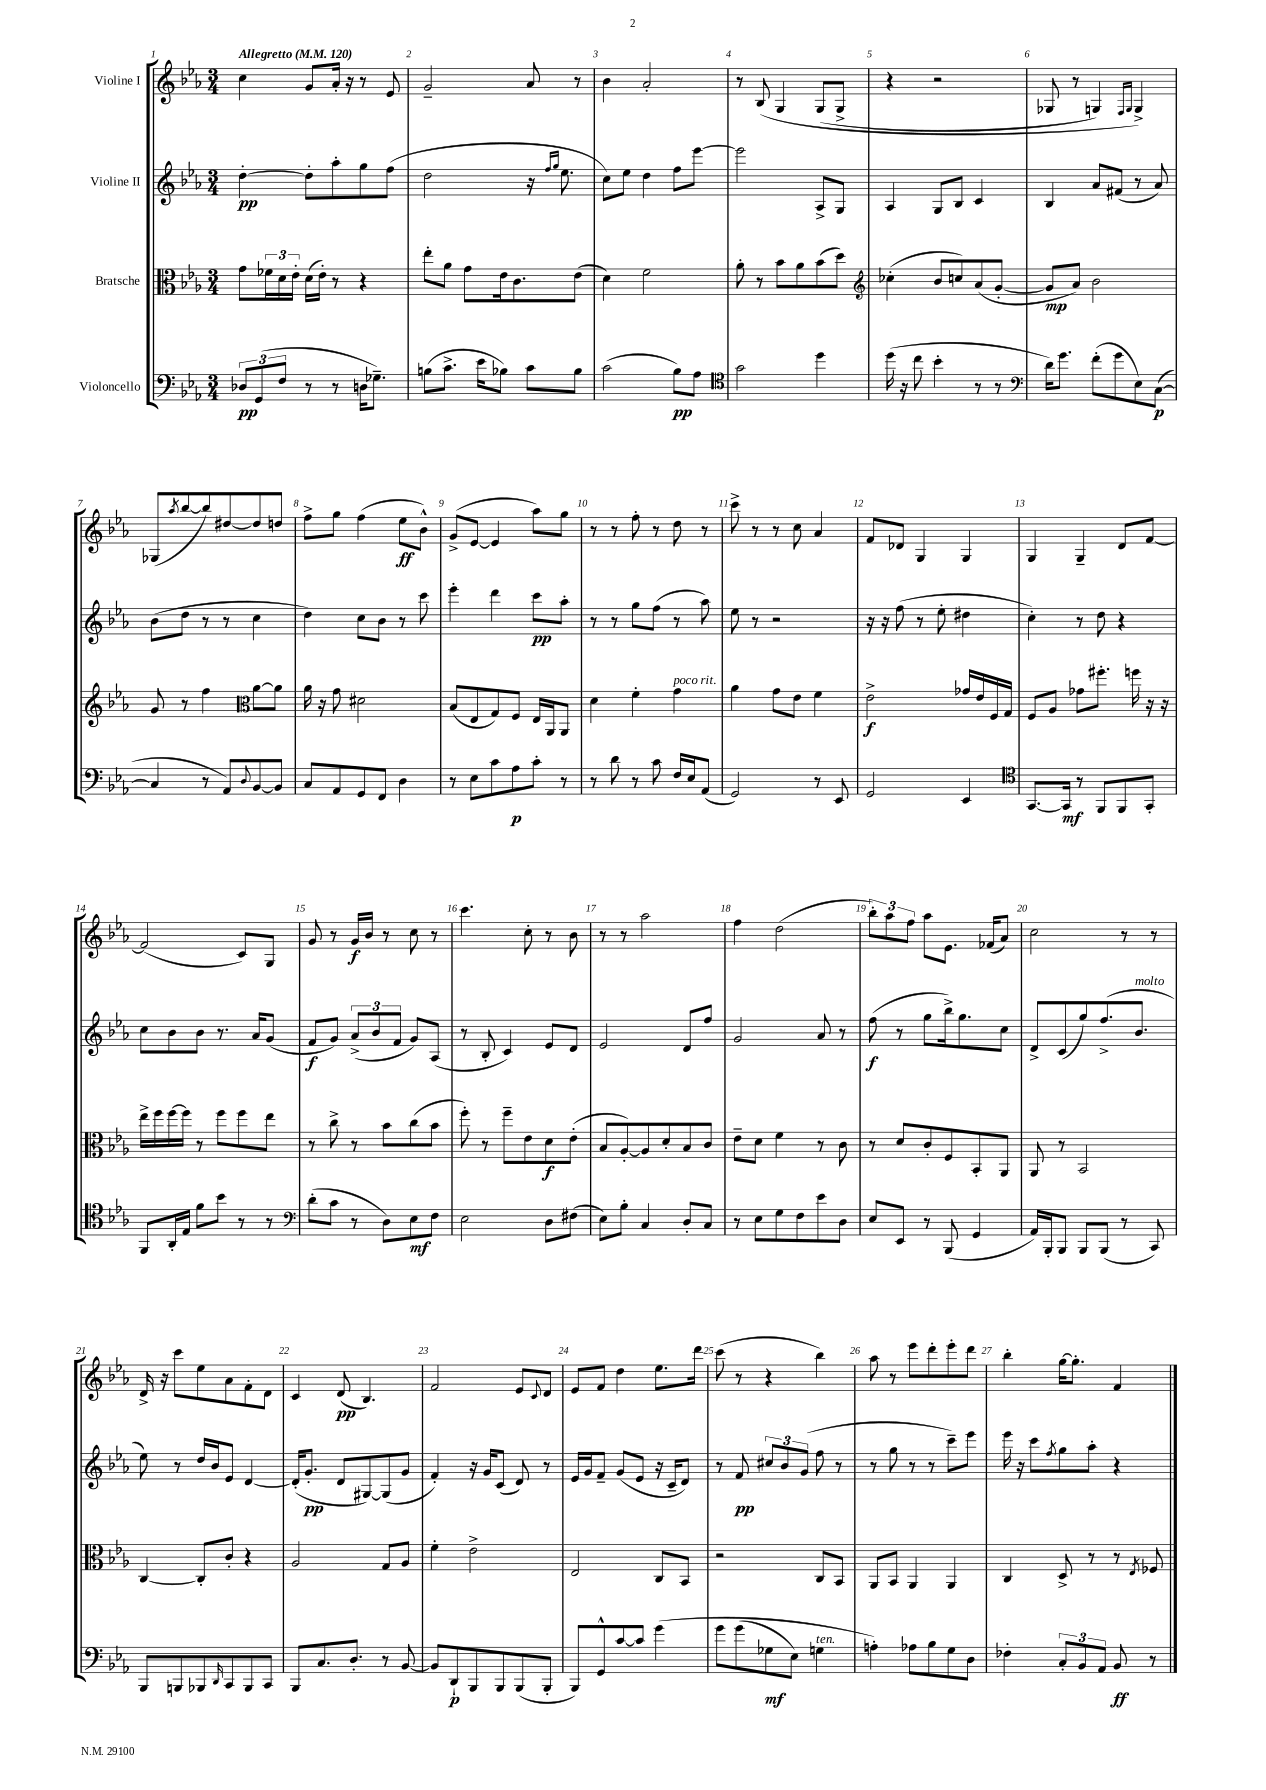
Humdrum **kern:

**kern	**dynam	**kern	**dynam	**kern	**dynam	**kern	**dynam
*part4	*part4	*part3	*part3	*part2	*part2	*part1	*part1
*staff4	*staff4	*staff3	*staff3	*staff2	*staff2	*staff1	*staff1
*I"Violoncello	*	*I"Bratsche	*	*I"Violine II	*	*I"Violine I	*
*clefF4	*	*clefC3	*	*clefG2	*	*clefG2	*
*k[b-e-a-]	*	*k[b-e-a-]	*	*k[b-e-a-]	*	*k[b-e-a-]	*
*M3/4	*	*M3/4	*	*M3/4	*	*M3/4	*
*MM120	*	*MM120	*	*MM120	*	*MM120	*
=1	=1	=1	=1	=1	=1	=1	=1
!	!	!	!	!	!	!LO:TX:a:B:t=Allegretto	!
12D-X/L	pp	8g\L	.	[4dd'\	pp	4cc\	.
(12GG/	.	.	.	.	.	.	.
.	.	24f-X\L	.	.	.	.	.
12F/J	.	24d\	.	.	.	.	.
.	.	24e-'\JJ	.	.	.	.	.
8r	.	(16d\LL	.	8dd'\L]	.	8g/L	.
.	.	16e-'\JJ)	.	.	.	.	.
8r	.	8r	.	8aa-'\	.	16a-'/Jk	.
.	.	.	.	.	.	16r	.
16Dn\KL	.	4r	.	8gg\	.	8r	.
8.G-X~\J)	.	.	.	.	.	.	.
.	.	.	.	(8ff\J	.	8e-/	.
=2	=2	=2	=2	=2	=2	=2	=2
(8Bn\L	.	8ee-'\L	.	2dd\	.	2g~/	.
8.c^\J	.	8a-\J	.	.	.	.	.
.	.	8g\L	.	.	.	.	.
16e-\KL	.	.	.	.	.	.	.
8B-X\J)	.	16e-\k	.	.	.	.	.
.	.	8.c\	.	.	.	.	.
8c\L	.	.	.	16r	.	8a-/	.
.	.	.	.	16qqff/LL	.	.	.
.	.	.	.	16qqgg/JJ	.	.	.
.	.	.	.	8.ee-\	.	.	.
8B-\J	.	(8e-\J	.	.	.	8r	.
=3	=3	=3	=3	=3	=3	=3	=3
(2c\	.	4d\)	.	8cc\L)	.	4b-\	.
.	.	.	.	8ee-\J	.	.	.
.	.	2f\	.	4dd\	.	2a-'/	.
8B-\L)	pp	.	.	8ff\L	.	.	.
8A-\J	.	.	.	[8eee-\J	.	.	.
=4	=4	=4	=4	=4	=4	=4	=4
*clefC4	*	*	*	*	*	*	*
2g\	.	8a-'\	.	2eee-\]	.	8r	.
.	.	8r	.	.	.	(8B-/	.
.	.	8b-\L	.	.	.	4G/	.
.	.	8a-\	.	.	.	.	.
4dd\	.	(8b-\	.	8A-^/L	.	(8G/L	.
.	.	8dd\J)	.	8G/J	.	8G^/J	.
=5	=5	=5	=5	=5	=5	=5	=5
*	*	*clefG2	*	*	*	*	*
(16dd\	.	(4cc-X'\	.	4A-/	.	4r	.
16r	.	.	.	.	.	.	.
8cc\	.	.	.	.	.	.	.
4b-'\	.	8b-/L	.	8G/L	.	2r	.
.	.	8ccn/)	.	8B-/J	.	.	.
8r	.	(8a-/	.	4c/	.	.	.
8r	.	[8g'/J	.	.	.	.	.
=6	=6	=6	=6	=6	=6	=6	=6
*clefF4	*	*	*	*	*	*	*
16d\KL)	.	8g/L]	mp	4B-/	.	8G-X/	.
8.g\J	.	.	.	.	.	.	.
.	.	8a-/J)	.	.	.	8r	.
(8f'\L	.	2b-\	.	8a-/L	.	4Gn/)	.
8g\	.	.	.	(8f#X/J	.	.	.
.	.	.	.	.	.	16qqF/LL	.
.	.	.	.	.	.	16qqG/JJ	.
8E-\)	.	.	.	8r	.	4G^/)	.
([8C\J	p	.	.	8a-/)	.	.	.
!!LO:LB:g=z
=7	=7	=7	=7	=7	=7	=7	=7
4C/]	.	8g/	.	(8b-\L	.	(8G-X/L	.
.	.	.	.	.	.	8qaa-/	.
.	.	8r	.	8dd\J	.	[8bb-/	.
8r	.	4ff\	.	8r	.	8bb-/])	.
8AA-/L)	.	.	.	8r	.	[8dd#X/	.
8qqD/	.	.	.	.	.	.	.
*	*	*clefC3	*	*	*	*	*
[8BB-/	.	[8a-\L	.	4cc\	.	8dd#/]	.
8BB-/J]	.	8a-\J]	.	.	.	8ddn/J	.
=8	=8	=8	=8	=8	=8	=8	=8
8C/L	.	16a-\	.	4dd\)	.	8ff^\L	.
.	.	16r	.	.	.	.	.
8AA-/	.	8g\	.	.	.	8gg\J	.
8GG/	.	2d#X\	.	8cc\L	.	(4ff\	.
8FF/J	.	.	.	8b-\J	.	.	.
4D\	.	.	.	8r	.	8ee-\L	ff
.	.	.	.	8ccc\	.	8b-^^\J)	.
=9	=9	=9	=9	=9	=9	=9	=9
8r	.	(8B-/L	.	4eee-'\	.	(8g^/L	.
8E-\L	.	8E-/	.	.	.	[8e-/J	.
8c\	.	8G/)	.	4ddd\	.	4e-/]	.
8A-\	p	8F/J	.	.	.	.	.
8c'\J	.	16E-/LL	.	8ccc\L	pp	8aa-\L)	.
.	.	16AA-/J	.	.	.	.	.
8r	.	8AA-/J	.	8aa-'\J	.	8gg\J	.
=10	=10	=10	=10	=10	=10	=10	=10
8r	.	4d\	.	8r	.	8r	.
8d\	.	.	.	8r	.	8r	.
8r	.	4f'\	.	8gg\L	.	8ff'\	.
8c\	.	.	.	(8ff\J	.	8r	.
!	!	!LO:TX:a:i:t=poco rit.	!	!	!	!	!
16F/LL	.	4g\	.	8r	.	8dd\	.
16E-/J	.	.	.	.	.	.	.
(8AA-/J	.	.	.	8aa-\)	.	8r	.
=11	=11	=11	=11	=11	=11	=11	=11
2GG/)	.	4a-\	.	8ee-\	.	8ccc^\	.
.	.	.	.	8r	.	8r	.
.	.	8g\L	.	2r	.	8r	.
.	.	8e-\J	.	.	.	8cc\	.
8r	.	4f\	.	.	.	4a-/	.
8EE-/	.	.	.	.	.	.	.
=12	=12	=12	=12	=12	=12	=12	=12
2GG/	.	2e-^\	f	16r	.	8f/L	.
.	.	.	.	16r	.	.	.
.	.	.	.	(8ff\	.	8d-X/J	.
.	.	.	.	8r	.	4G/	.
.	.	.	.	8ee-'\	.	.	.
4EE-/	.	16g-X/LL	.	4dd#X\	.	4G/	.
.	.	16e-/	.	.	.	.	.
.	.	16F/	.	.	.	.	.
.	.	16G/JJ	.	.	.	.	.
=13	=13	=13	=13	=13	=13	=13	=13
*clefC4	*	*	*	*	*	*	*
[8.GG/L	.	8F/L	.	4cc'\)	.	4G/	.
.	.	8A-/J	.	.	.	.	.
16GG/Jk]	mf	.	.	.	.	.	.
8r	.	8g-X\L	.	8r	.	4G~/	.
8FF/L	.	8.ff#X'\J	.	8dd\	.	.	.
8FF/	.	.	.	4r	.	8d/L	.
.	.	16ffn\	.	.	.	.	.
8GG'/J	.	16r	.	.	.	[8f/J	.
.	.	16r	.	.	.	.	.
!!LO:LB:g=z
=14	=14	=14	=14	=14	=14	=14	=14
8FF/L	.	16ee-^\LL	.	8cc\L	.	(2f/]	.
.	.	16ff\	.	.	.	.	.
16AA-'/L	.	[16ff\	.	8b-\	.	.	.
16E-/JJ	.	16ff\JJ]	.	.	.	.	.
8f\L	.	8r	.	8b-\J	.	.	.
8b-\J	.	8ff\L	.	8.r	.	.	.
8r	.	8ff\	.	.	.	8c/L)	.
.	.	.	.	16a-/KL	.	.	.
8r	.	8ee-\J	.	(8g/J	.	8G/J	.
=15	=15	=15	=15	=15	=15	=15	=15
*clefF4	*	*	*	*	*	*	*
(8d'\L	.	8r	.	8f/L	f	8g/	.
8c\J	.	8cc^\	.	8g/J)	.	8r	.
8r	.	8r	.	(12a-^/L	.	16g/LL	f
.	.	.	.	.	.	16b-/JJ	.
.	.	.	.	12b-/	.	.	.
8D\L)	.	8b-\L	.	.	.	8r	.
.	.	.	.	12f/J	.	.	.
8E-\	mf	(8cc\	.	8g/L)	.	8cc\	.
8F\J	.	8b-\J	.	(8A-/J	.	8r	.
=16	=16	=16	=16	=16	=16	=16	=16
2E-\	.	8ff'\)	.	8r	.	4.ccc\	.
.	.	8r	.	8B-'/	.	.	.
.	.	8ff~\L	.	4c/)	.	.	.
.	.	8e-\	.	.	.	8cc'\	.
8D\L	.	8d\	f	8e-/L	.	8r	.
(8F#X\J	.	(8e-'\J	.	8d/J	.	8b-\	.
=17	=17	=17	=17	=17	=17	=17	=17
8E-\L)	.	8B-/L	.	2e-/	.	8r	.
8B-'\J	.	[8A-'/)	.	.	.	8r	.
4C/	.	8A-/]	.	.	.	2aa-\	.
.	.	8d'/	.	.	.	.	.
8D'/L	.	8B-/	.	8d/L	.	.	.
8C/J	.	8c/J	.	8ff/J	.	.	.
=18	=18	=18	=18	=18	=18	=18	=18
8r	.	8e-~\L	.	2g/	.	4ff\	.
8E-\L	.	8d\J	.	.	.	.	.
8G\	.	4f\	.	.	.	(2dd\	.
8F\	.	.	.	.	.	.	.
8e-\	.	8r	.	8a-/	.	.	.
8D\J	.	8c\	.	8r	.	.	.
=19	=19	=19	=19	=19	=19	=19	=19
8E-/L	.	8r	.	(8ff\	f	12bb-'\L)	.
.	.	.	.	.	.	12aa-\	.
8EE-/J	.	8d/L	.	8r	.	.	.
.	.	.	.	.	.	12ff\J	.
8r	.	8c'/	.	8gg\L	.	8aa-\L	.
(8BBB-/	.	8F/	.	16bb-^\k)	.	8.e-\J	.
.	.	.	.	8.gg\	.	.	.
4GG/	.	8BB-'/	.	.	.	.	.
.	.	.	.	.	.	(16f-X/KL	.
.	.	8AA-/J	.	8cc\J	.	8a-/J)	.
=20	=20	=20	=20	=20	=20	=20	=20
16AA-/LL)	.	8AA-/	.	8d^/L	.	2cc\	.
16BBB-'/J	.	.	.	.	.	.	.
8BBB-/J	.	8r	.	(8c/	.	.	.
8BBB-/L	.	2BB-/	.	8gg/)	.	.	.
(8BBB-/J	.	.	.	(8.ff^/	.	.	.
8r	.	.	.	.	.	8r	.
!	!	!	!	!LO:TX:a:i:t=molto	!	!	!
.	.	.	.	8.b-/J	.	.	.
8CC/)	.	.	.	.	.	8r	.
!!LO:LB:g=z
=21	=21	=21	=21	=21	=21	=21	=21
8BBB-/L	.	[4C/	.	8ee-\)	.	16d^/	.
.	.	.	.	.	.	16r	.
8BBBn/	.	.	.	8r	.	8ccc\L	.
8BBB-X/	.	8C'/L]	.	16dd/LL	.	8ee-\	.
.	.	.	.	16b-/J	.	.	.
16qqDD/	.	.	.	.	.	.	.
8CC/	.	8c'/J	.	8e-/J	.	8a-\	.
8BBB-/	.	4r	.	[4d/	.	8f'\	.
8CC/J	.	.	.	.	.	8d\J	.
=22	=22	=22	=22	=22	=22	=22	=22
8BBB-/L	.	2A-/	.	(16d'/KL]	.	4c/	.
.	.	.	.	8.g'/J	pp	.	.
8.C/	.	.	.	.	.	.	.
.	.	.	.	8d/L	.	(8d/	pp
8.D'/J	.	.	.	.	.	.	.
.	.	.	.	[8G#X/)	.	4.B-/)	.
8r	.	8G/L	.	(8G#/]	.	.	.
[8BB-/	.	8A-/J	.	8g/J	.	.	.
=23	=23	=23	=23	=23	=23	=23	=23
8BB-/L]	.	4f'\	.	4f'/)	.	2f/	.
8DD`/	p	.	.	.	.	.	.
8BBB-/	.	2e-^\	.	16r	.	.	.
.	.	.	.	16g/KL	.	.	.
8BBB-/	.	.	.	(8c/J	.	.	.
(8BBB-/	.	.	.	8d/)	.	8e-/L	.
.	.	.	.	.	.	8qqc/	.
8BBB-'/J	.	.	.	8r	.	8d/J	.
=24	=24	=24	=24	=24	=24	=24	=24
8BBB-/L)	.	2E-/	.	16e-/LL	.	8e-/L	.
.	.	.	.	16g/J	.	.	.
8GG^^/	.	.	.	8f~/J	.	8f/J	.
[8c/	.	.	.	(8g/L	.	4dd\	.
8c/J]	.	.	.	8e-/J	.	.	.
(4g\	.	8C/L	.	16r	.	8.ee-\L	.
.	.	.	.	16c~/KL	.	.	.
.	.	8BB-/J	.	8d/J)	.	.	.
.	.	.	.	.	.	16ddd\Jk	.
=25	=25	=25	=25	=25	=25	=25	=25
8g\L	.	2r	.	8r	.	(8ccc\	.
(8g\	.	.	.	8f/	pp	8r	.
8G-X\	mf	.	.	12cc#X/L	.	4r	.
.	.	.	.	12b-/	.	.	.
8E-\J)	.	.	.	.	.	.	.
.	.	.	.	(12g/J	.	.	.
!LO:TX:a:i:t=ten.	!	!	!	!	!	!	!
4Gn\	.	8C/L	.	8ff\	.	4bb-\)	.
.	.	8BB-/J	.	8r	.	.	.
=26	=26	=26	=26	=26	=26	=26	=26
4An'\)	.	8AA-/L	.	8r	.	8aa-\	.
.	.	8BB-/J	.	8gg\	.	8r	.
8A-X\L	.	4AA-/	.	8r	.	8eee-\L	.
8B-\	.	.	.	8r	.	8ddd'\	.
8G\	.	4AA-/	.	8ccc~\L)	.	8eee-'\	.
8D\J	.	.	.	8eee-\J	.	8ddd\J	.
=27	=27	=27	=27	=27	=27	=27	=27
4F-X'\	.	4C/	.	16eee-\	.	4bb-'\	.
.	.	.	.	16r	.	.	.
.	.	.	.	8ccc\L	.	.	.
.	.	.	.	8qff/	.	.	.
12C'/L	.	8D^/	.	8gg\	.	[16gg\KL	.
.	.	.	.	.	.	8.gg'\J]	.
12BB-/	.	.	.	.	.	.	.
.	.	8r	.	8aa-'\J	.	.	.
12AA-/J	.	.	.	.	.	.	.
8BB-/	ff	8r	.	4r	.	4f/	.
.	.	8qE-/	.	.	.	.	.
8r	.	8F-X/	.	.	.	.	.
==	==	==	==	==	==	==	==
*-	*-	*-	*-	*-	*-	*-	*-
